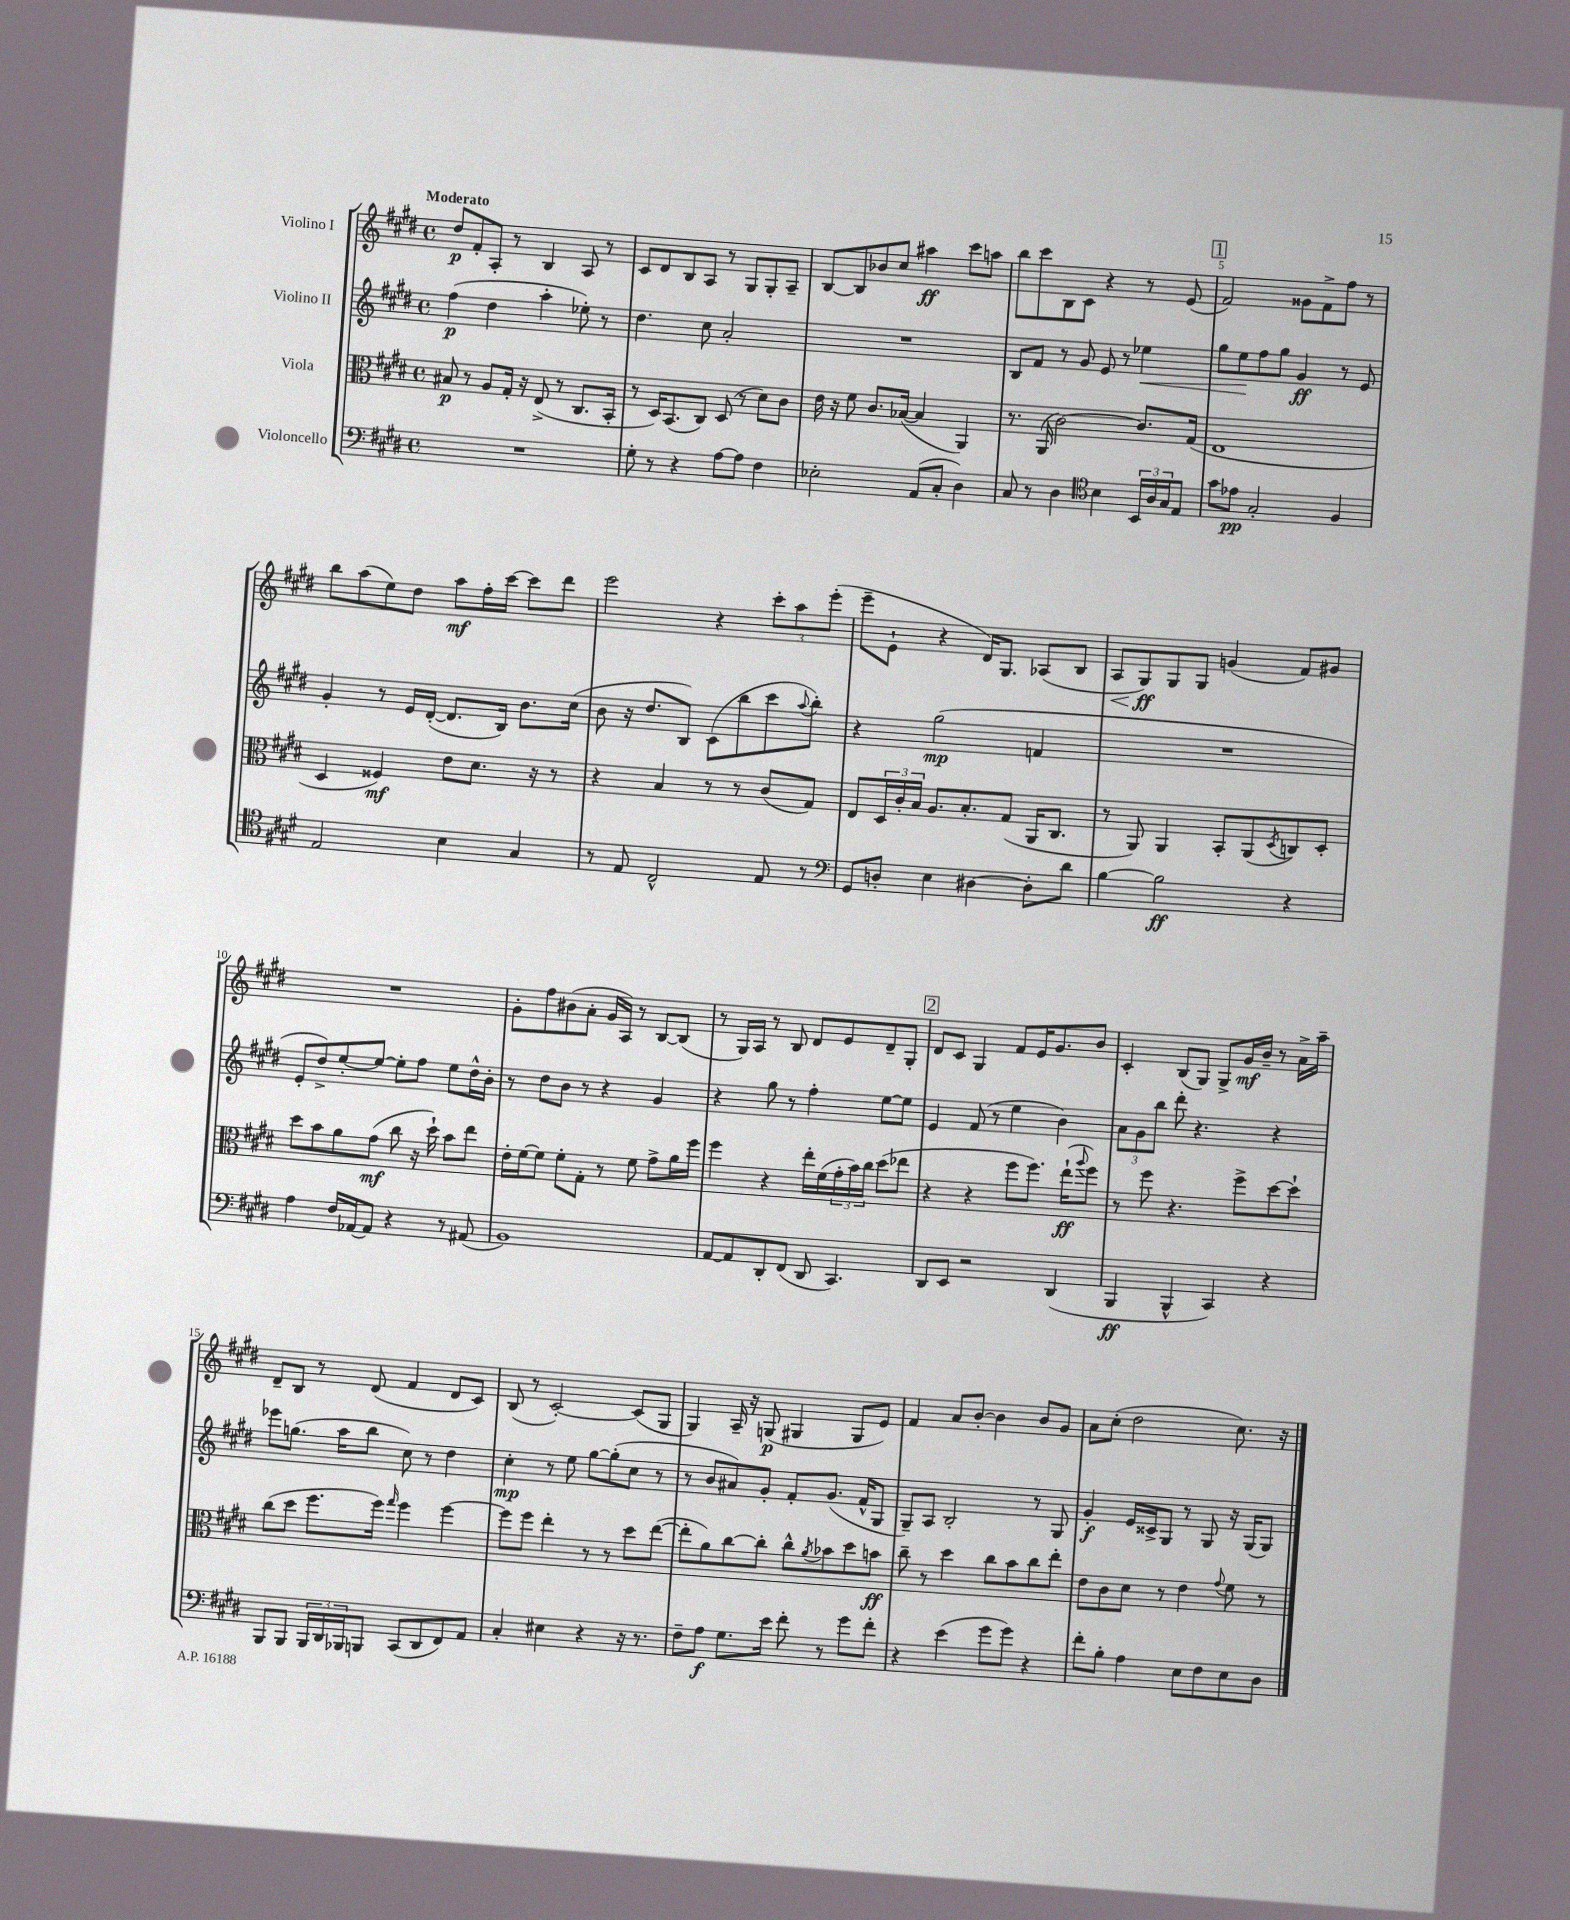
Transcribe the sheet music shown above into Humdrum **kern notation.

**kern	**kern	**kern	**kern
*staff4	*staff3	*staff2	*staff1
*clefF4	*clefC3	*clefG2	*clefG2
*k[f#c#g#d#]	*k[f#c#g#d#]	*k[f#c#g#d#]	*k[f#c#g#d#]
*M4/4	*M4/4	*M4/4	*M4/4
*met(c)	*met(c)	*met(c)	*met(c)
1r	8B#	(4ff#	8dd#
.	8r	.	8f#'
.	8A	4dd#	8A'
.	16G#'	.	8r
.	16r	.	.
.	(8E^	4aa'	4B
.	8r	.	.
.	8.C#	8ee-')	8A
.	.	8r	8r
.	16BB'	.	.
=	=	=	=
8G#'	8r	4.dd#	8c#
8r	16D#)	.	8d#
.	(8.BB	.	.
4r	.	.	8B
.	8C#)	8cc#	8A
[8A	(8D#	2a'	8r
8A]	8r	.	8G#
4F#	8d#)	.	8G#'
.	8c#	.	8A~
=	=	=	=
2E-'	16e	1r	[8B
.	16r	.	.
.	8f#	.	8B]
.	8.c#	.	8b-
.	.	.	8cc#
.	([16B-	.	.
(8AA	4B-]	.	4aa#
8C#'	.	.	.
4D#)	4AA)	.	8ccc#
.	.	.	8aa
=	=	=	=
8C#	8.r	8B	8bb
8r	.	8f#	8ccc#
.	(16AA	.	.
4D#	[2c#)	8r	8B
.	.	8g#	8c#
*clefC4	*	*	*
4B	.	8e	4r
.	.	8r	.
24BB	8.c#]	4ee-	8r
24A	.	.	.
24G#	.	.	.
8E	.	.	(8e
.	(16G#	.	.
=	=	=	=
8g#	1E	8gg#	2f#)
8e-	.	8ee	.
2G#'	.	8ff#	.
.	.	8gg#	.
.	.	4g#	8g##
.	.	.	8f#^
4F#	.	8r	8ff#
.	.	8e	8r
=	=	=	=
2E	4D#	4g#'	8bb
.	.	.	(8aa
.	4F##)	8r	8ee)
.	.	16e	8dd#
.	.	([16d#'	.
4B	8e	8.d#]	8aa
.	8.d#	.	16ff#'
.	.	16B)	[16ccc#
4G#	.	8.b	8ccc#]
.	16r	.	.
.	8r	.	8ddd#
.	.	(16cc#	.
=	=	=	=
8r	4r	8b	2eee
8E	.	16r	.
.	.	8.dd#	.
2C#^^	4B	.	.
.	.	8B)	.
.	8r	(8c#	4r
.	8r	8bb	.
8E	(8c#	8ccc#	12ccc#'
.	.	.	12aa
.	.	8qqaa	.
8r	8G#)	8bb')	.
.	.	.	(12eee'
=	=	=	=
*clefF4	*	*	*
8GG#	8E	4r	8eee~
8D'	24D#	.	8e`
.	24c#'	.	.
.	24B	.	.
4E	8.A	(2gg#	4r
.	8.B'	.	.
[4D#	.	.	16d#)
.	.	.	8.G#
.	(8G#	.	.
8D#']	16AA	4f	(8A-
.	8.C#	.	.
8d#	.	.	8B
=	=	=	=
[4B	8r	1r	8A
.	8AA)	.	8G#)
2B]	4AA	.	8G#
.	.	.	8G#
.	8BB'	.	(4g
.	(8AA	.	.
.	8qD#	.	.
4r	8C)	.	8f#)
.	8D#'	.	8g#
=	=	=	=
4A	8dd#	8e'	1r
.	8b	8dd#^)	.
16F#	8a	[8ee'	.
[16AA-	.	.	.
8AA-]	(8g#	8ee_	.
4r	8cc#	8ee']	.
.	16r	8ff#	.
.	16dd#`)	.	.
8r	8b	8ee	.
(8AA#	8ee	16dd#^^	.
.	.	16b'	.
=	=	=	=
1BB)	16e'	8r	8g#'
.	[16f#	.	.
.	8f#]	8dd#	8ff#
.	8f#'	8b	(8b#
.	8G#'	8r	8a'
.	8r	4r	16g#
.	.	.	16A)
.	8f#	.	8r
.	8g#^	4g#	[8B
.	16a	.	(8B]
.	16ff#	.	.
=	=	=	=
[8AA	4ff#	4r	8r
8AA]	.	.	16G#)
.	.	.	16A
8DD#'	4r	8gg#	8r
(8FF#	.	8r	8B
8DD#	16ee'	4ff#'	8d#
.	(16f#	.	.
4.CC#)	24g#'	.	8e
.	24b)	.	.
.	24cc#	.	.
.	(8dd#	[8ee	8d#~
.	8ee-	8ee]	8G#'
=	=	=	=
8DD#	4r	4e	8d#
8EE	.	.	8c#
2r	4r	(8f#	4G#
.	.	8r	.
.	8ff#	4ee	8f#
.	8.ff#)	.	16e
.	.	.	8.g#
(4DD#	.	4b)	.
.	(16ee`	.	.
.	8qqaa	.	.
.	8ff#)	.	8b
=	=	=	=
4BBB	8r	12a	4c#'
.	.	12g#	.
.	8ff#	.	.
.	.	12bb	.
4BBB^^	4.r	8ddd#'	(8B
.	.	4.r	8G#)
4CC#)	.	.	8G#^
.	8ff#^	.	16g#
.	.	.	16b~
4r	[8dd#	4r	8r
.	8dd#`]	.	16a^
.	.	.	16aa~
=	=	=	=
8BBB	(8cc#	8eee-	8d#~
8BBB	8dd#	(8.gg	8B
24BBB	8.ff#	.	8r
24DD#	.	.	.
.	.	16aa	.
24BBB-	.	.	.
8BBB	.	8bb	(8d#
.	16ff#)	.	.
.	16qqgg#	.	.
(8CC#	4ff#	8cc#)	4f#
8DD#	.	8r	.
8FF#)	[4ff#	4dd#	8d#
8AA	.	.	8c#)
=	=	=	=
4C#'	8ff#]	4cc#'	(8B
.	8ff#	.	8r
4E#	4ee'	8r	[2c#')
.	.	8ee	.
4r	8r	[8gg#	.
.	8r	(8gg#']	.
16r	8dd#	8cc#	(8c#]
8.r	.	.	.
.	([8ee	8r	8G#
=	=	=	=
8F#~	8ee']	8r	4G#)
8A	8a)	8b	.
8.G#	[8cc#	8a#)	16A~
.	.	.	16r
.	8cc#']	8g#'	(8G
16e	.	.	.
8f#'	8cc#^^	8f#'	4G#
.	8qa	.	.
8r	8b-	(8.g#	.
8g#	8dd#	.	8G#
.	.	16f#^^	.
8f#'	8b	8G#	8e)
=	=	=	=
4r	8cc#~	8G#~)	4f#
.	8r	8A	.
(4e	4dd#	2B'	8a
.	.	.	[8b'
8g#	8cc#	.	4b]
8g#)	8b	.	.
4r	8cc#	8r	8b
.	8ee'	8G#	8g#
=	=	=	=
8f#'	8e	4g#'	8a
8B'	8c#	.	(8cc#'
4A	8d#	16e	2dd#
.	.	16c##^	.
.	8r	8G#	.
8E	4e	8r	.
8F#	.	8G#	.
.	8qqg#	.	.
8E	8f#	16r	8.cc#)
.	.	(16G#	.
8D#	8r	8G#)	.
.	.	.	16r
==	==	==	==
*-	*-	*-	*-
